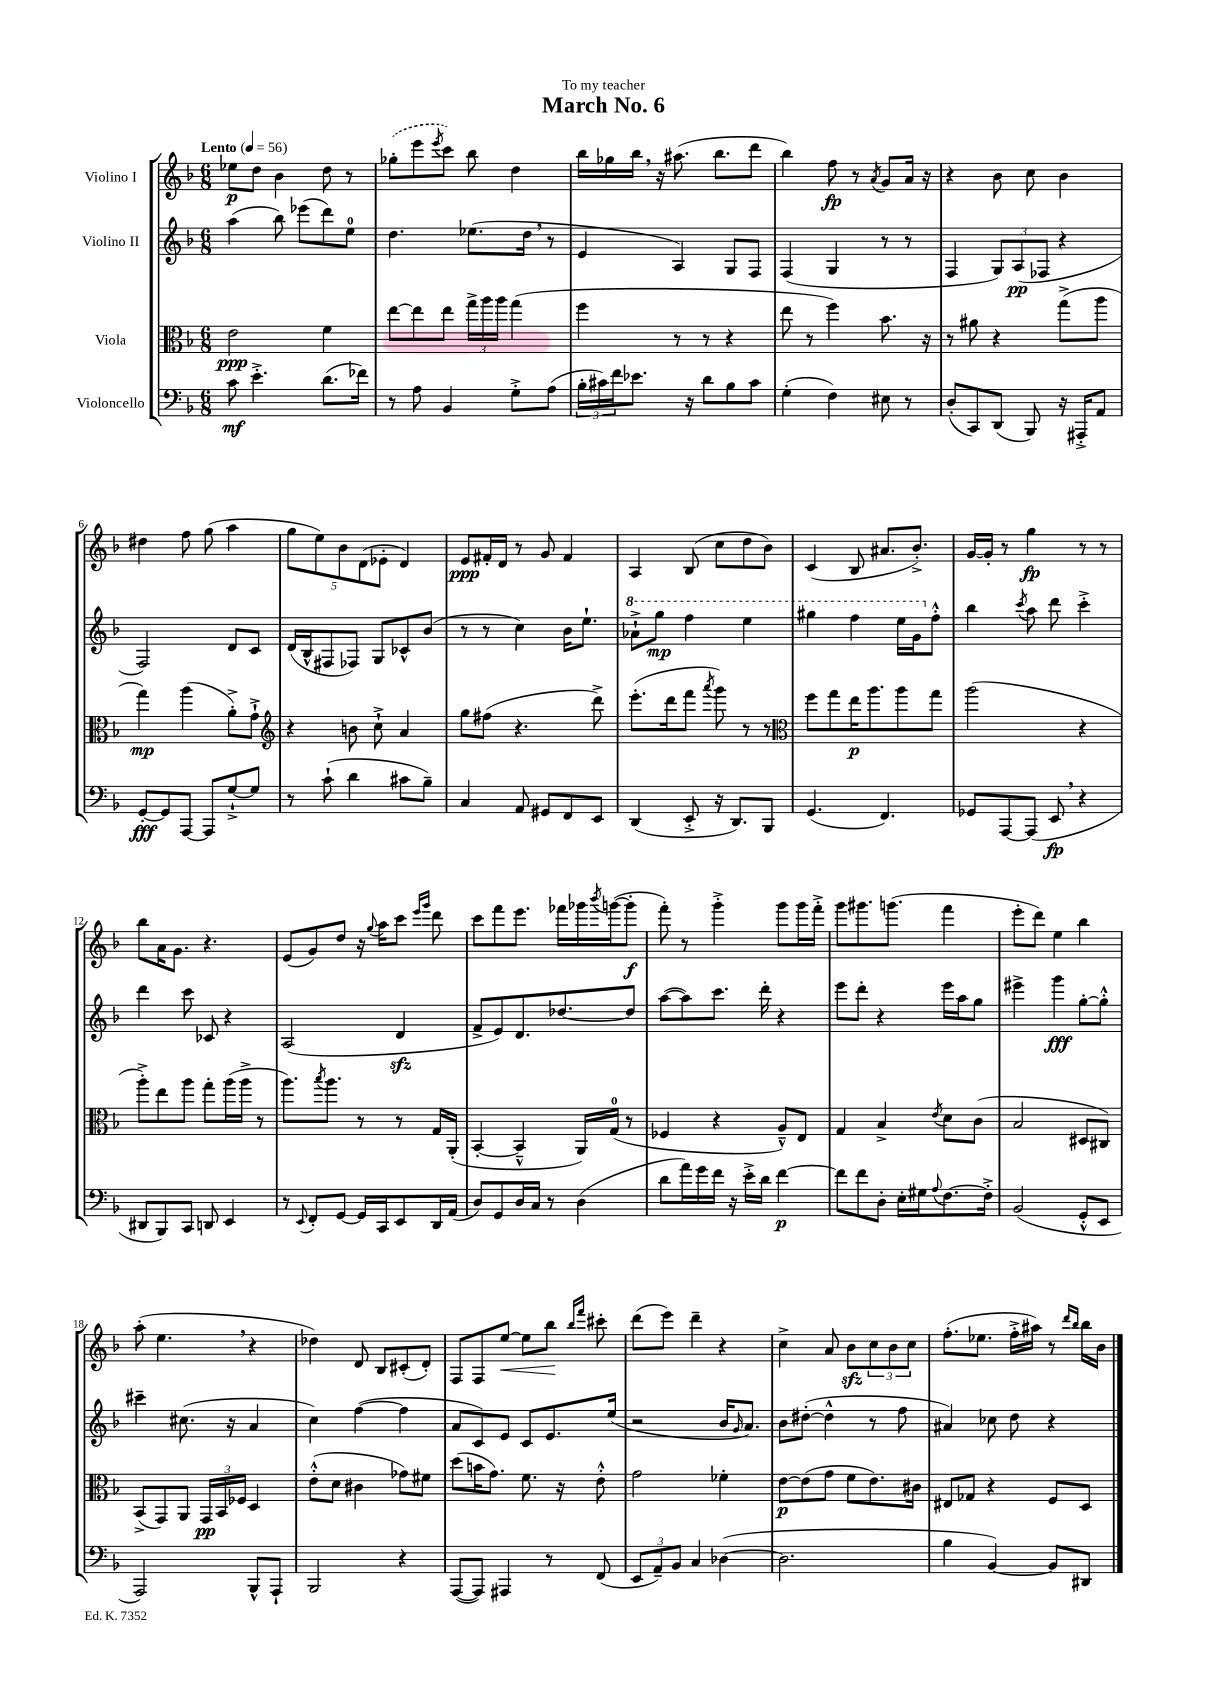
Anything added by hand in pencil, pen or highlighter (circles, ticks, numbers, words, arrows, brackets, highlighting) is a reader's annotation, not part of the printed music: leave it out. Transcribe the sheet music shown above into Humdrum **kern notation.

**kern	**kern	**kern	**kern
*staff4	*staff3	*staff2	*staff1
*clefF4	*clefC3	*clefG2	*clefG2
*k[b-]	*k[b-]	*k[b-]	*k[b-]
*M6/8	*M6/8	*M6/8	*M6/8
*MM56	*MM56	*MM56	*MM56
8c\	2e\	(4aa\	8ee-\L
4.e'^\	.	.	8dd\J
.	.	8bb-\)	4b-\
.	.	(8eee-\L	.
(8.d\L	4f\	8ddd\)	8dd\
.	.	8ee\J	8r
16f-\Jk)	.	.	.
=	=	=	=
8r	[8ee\L	4.dd\	(8gg-'\L
8A\	8ee\]	.	8eee\
.	.	.	8qeee/
4BB-/	8ee\J	.	8ccc\J)
.	24gg^\LL	(8.ee-\L	8bb-\
.	24aa\	.	.
.	24aa\JJ	.	.
8G'^\L	(4gg\	.	4dd\
.	.	16dd\Jk	.
(8A\J	.	8r	.
=	=	=	=
24B-'\LL	4ff\	4e/	16bb-\LL
24c#\)	.	.	.
.	.	.	16gg-\
24f\J	.	.	.
8.e-\J	.	.	16bb-\JJ
.	.	.	16r
.	8r	4A/)	(8.aa#\
16r	.	.	.
8d\L	8r	.	.
.	.	.	8.bb-\L
8B-\	4r	8G/L	.
8c#\J	.	8F/J	8ddd\J
=	=	=	=
(4G'\	8ee\	(4F/	4bb-\)
.	8r	.	.
4F\)	4ff\)	4G/	8ff\
.	.	.	8r
.	.	.	8qa/
8E#\	8.b-\	8r	8g/L
8r	.	8r	16a/Jk
.	16r	.	16r
=	=	=	=
(8D'/L	8r	4F/	4r
8CC/)	8a#\	.	.
(8DD/J	4r	12G/L)	8b-\
.	.	(12A/	.
8BBB-/)	.	.	8cc\
.	.	12F-/J	.
16r	(8gg^\L	4r	4b-\
16AAA#'^/LK	.	.	.
8AA/J	8aa\J	.	.
=	=	=	=
[8GG'/L	4gg\)	2F/)	4dd#\
8GG/]	.	.	.
[8AAA/J	(4aa\	.	8ff\
8AAA/]L	.	.	(8gg\
[8G`^/	8a'^\L)	8d/L	4aa\
8G/]J	8g`^\J	8c/J	.
=	=	=	=
*	*clefG2	*	*
8r	4r	(16d/LL	10gg\L
.	.	16B-^^/J	.
.	.	.	10ee\)
(8c`\	.	8F#/	.
.	.	.	10b-\
4d\	8b\	8F-/J)	.
.	.	.	(10d\
.	8cc`^\	8G/L	.
.	.	.	10e-'\J
8c#\L	4a/	8c-^^/	4d/)
8B-~\J)	.	(8b-/J	.
=	=	=	=
4C/	8gg\L	8r	8e/L
.	(8ff#\J	8r	16f#'/L
.	.	.	16d/JJ
8AA/	4.r	4cc\)	8r
8GG#/L	.	.	8g/
8FF/	.	16b-\LK	4f#/
.	.	8.ee`\J	.
8EE/J	8ddd^\)	.	.
=	=	=	=
(4DD/	(8.eee'\L	8aa-`^\L	4A/
.	.	8ggg\J	.
.	16ddd\k	.	.
8EE'^/	8fff\J	4fff\	(8B-/
.	8qaaa/	.	.
16r	8ggg\)	.	8cc\L
8.DD/L)	.	.	.
.	8r	4eee\	8dd\
8BBB-/J	8r	.	8b-\J)
=	=	=	=
*	*clefC3	*	*
(4.GG/	8ff\L	4ggg#\	(4c/
.	8gg\	.	.
.	16ee\K	4fff\	8B-/
.	8.aa\	.	.
4.FF/)	.	.	8.a#/L
.	8aa\	16eee\LL	.
.	.	16gg\J	8.b-'^/J)
.	8gg\J	8ff'^^\J	.
=	=	=	=
8GG-/L	(2aa\	4bb-\	[16g/LL
.	.	.	16g'/]JJ
[8AAA/	.	.	8r
.	.	8qccc/	.
(8AAA/]J	.	8aa\	4gg\
8EE/	.	8ddd\	.
4r	4r	4ccc'^\	8r
.	.	.	8r
=	=	=	=
8DD#/L	8aa'^\L)	4ddd\	8bb-\L
8BBB-/)	8ee\	.	16a\K
.	.	.	8.g\J
8CC/J	8aa\J	8ccc\	.
8DD/	8gg'\L	8c-/	4.r
4EE/	(16aa\L	4r	.
.	16aa^\JJ	.	.
.	8r	.	.
=	=	=	=
8r	8.aa\L)	(2A/	(8e/L
8qqEE/	.	.	.
8FF'/L	.	.	8g/)
.	8qbb-/	.	.
.	8.aa\J	.	.
[8GG/J	.	.	8dd/J
16GG/]LL	8r	.	16r
.	.	.	8qqgg/
16CC/J	.	.	16aa\LK
8EE/	8r	4d/	8ccc\J
.	.	.	16qqeee/LL
.	.	.	16qqggg/JJ
16DD/L	16G/LL	.	8ddd\
(16AA/JJ	(16AA'/JJ	.	.
=	=	=	=
8D/L)	[4BB-'/	8f^/L	8ccc\L
8GG/	.	8e/)	8fff\
16D/L	4BB-~^^/]	8.d/	8.eee\J
16C/JJ	.	.	.
8r	.	.	.
.	.	[8.dd-/	16fff-\LL
(4D\	16AA/LL)	.	16ggg-\
.	.	.	8qbbb-/
.	(16G/JJ	.	([16ggg\J
.	8r	8dd-/]J	8ggg'\]J
=	=	=	=
8d\L	4F-/	([8aa\L	8fff'\)
16a\L)	.	8aa\])	8r
16g\	.	.	.
16f\JJ	4r	8.ccc\J	4ggg'^\
16r	.	.	.
16e'^\LL	.	.	.
16d\JJ	.	16ddd'\	.
[4f\	8A~^^/L)	4r	8ggg\L
.	8E/J	.	16ggg\L
.	.	.	16fff'^\JJ
=	=	=	=
8f\]L	4G/	8eee\L	8ggg\L
8f\	.	8ddd'\J	8.ggg#\
8D'\J	4B-^/	4r	.
.	.	.	(8.ggg\J
16E'\LL	.	.	.
16G#\J	.	.	.
8qqA/	8qe/	.	.
[8.F\	8d\L	16eee\LL	4fff\
.	.	16aa\J	.
.	(8c\J	8gg\J	.
16F'^\]Jk	.	.	.
=	=	=	=
(2BB-/	2B-/	4eee#^\	8eee'\L
.	.	.	8ddd\J)
.	.	4ggg\	4ee\
8GG'^^/L	8D#/L	[8gg'\L	4bb-\
8EE/J	8C#/J)	8gg'^^\]J	.
=	=	=	=
2AAA/)	(8BB-^/L	4ccc#~\	(8aa'\
.	8GG/)	.	4.ee\
.	8AA/J	(8.cc#\	.
.	24GG/LL	.	.
.	24BB-/	.	.
.	.	16r	.
.	24F-/JJ	.	.
8BBB-^^/L	4D/	4a/	4r
8AAA`/J	.	.	.
=	=	=	=
2BBB-/	(8e'^^\L	4cc\)	4dd-\)
.	8d\J	.	.
.	4c#\	([4ff\	8d/
.	.	.	8B-/L
4r	8g-\L)	4ff\]	(8c#'/
.	8f#\J	.	8d'/J)
=	=	=	=
([8AAA/L	(8dd\L	8a/L	8F/L
8AAA/]J)	16b\K	8c/)	8F/
.	8.g\J)	.	.
4AAA#/	.	8e/J	[8ee/J
.	8.f\	8c/L	8ee\]L
8r	.	8.e/	8bb-\J
.	16r	.	.
.	.	.	16qqbb-/LL
.	.	.	16qqfff/JJ
(8FF/	8e'^^\	.	8ccc#'\
.	.	(16ee/Jk	.
=	=	=	=
12EE/L	2g\	2r	(8ddd\L
12AA~/)	.	.	.
.	.	.	8eee\J)
12BB-/J	.	.	.
4C/	.	.	4ddd~\
([4D-\	4f-'\	16b-/LK	4r
.	.	16qqg/	.
.	.	8.a/J)	.
=	=	=	=
2.D-\]	[8e\L	8b-\L	4cc^\
.	(8e\]	([8dd#'\J	.
.	8g\J	4dd#^^\]	8a/
.	8f\L	.	8b-\L
.	8.e\)	8r	12cc\
.	.	.	12b-\
.	.	8ff\	.
.	.	.	12cc\J
.	16c#\Jk	.	.
=	=	=	=
4B-\	8E#/L	4a#/)	(8.ff'\L
.	8G-/J	.	.
.	.	.	8.ee-\J
[4BB-/)	4r	8cc-\	.
.	.	8dd\	16ff'^\LL
.	.	.	16aa#\JJ)
8BB-/]L	8F/L	4r	8r
.	.	.	16qqddd/LL
.	.	.	16qqbb-/JJ
8DD#/J	8D/J	.	16bb-\LL
.	.	.	16b-\JJ
==	==	==	==
*-	*-	*-	*-
